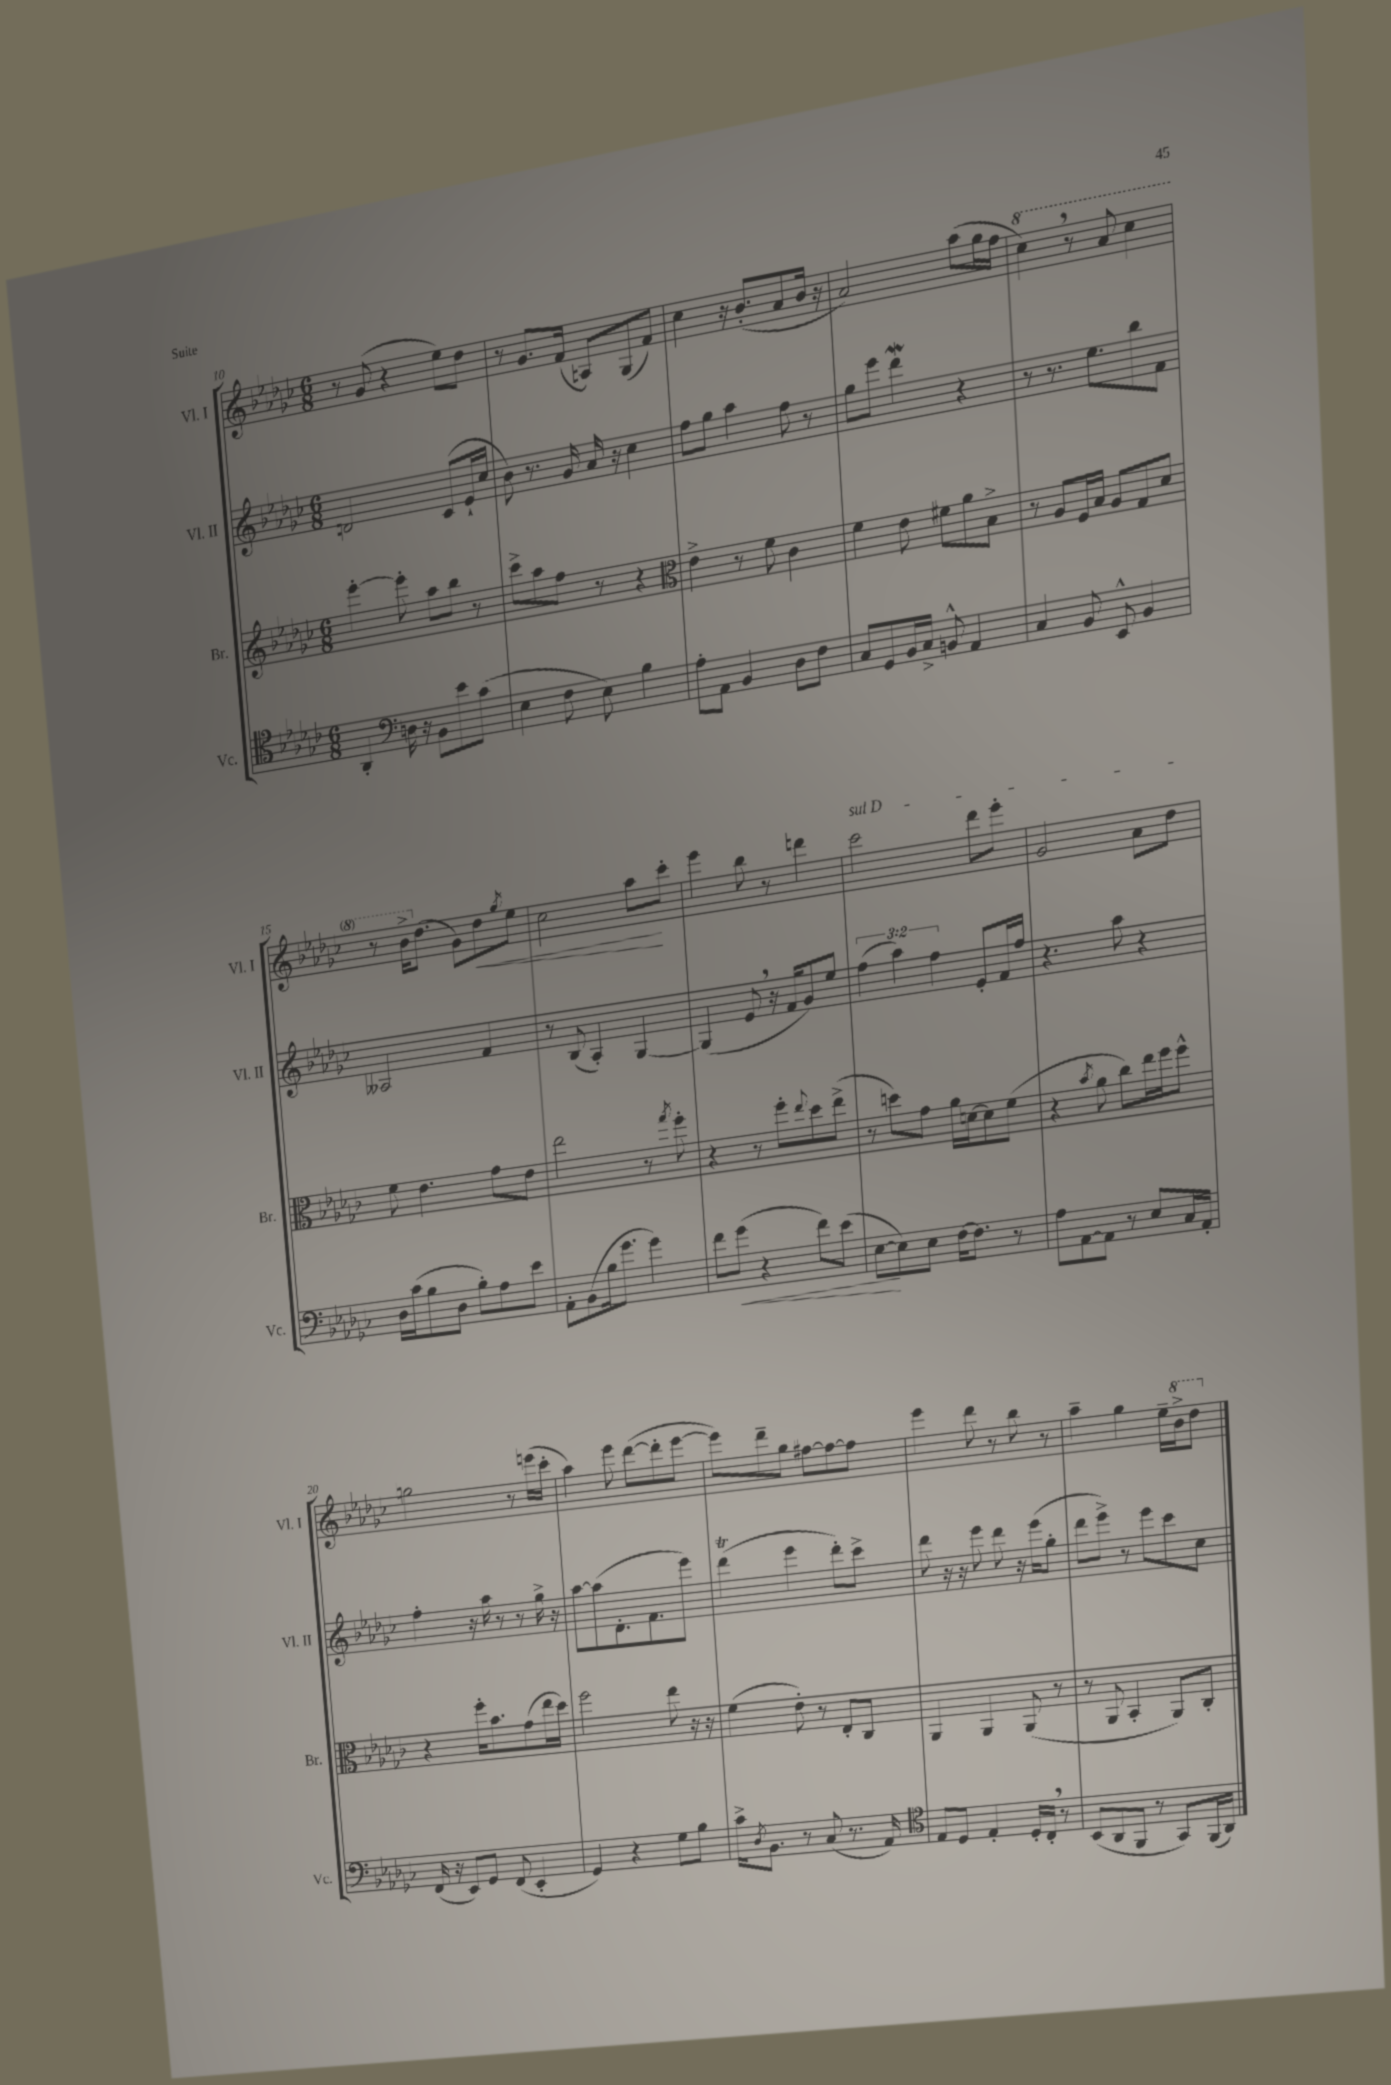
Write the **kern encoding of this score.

**kern	**kern	**kern	**kern
*staff4	*staff3	*staff2	*staff1
*clefC4	*clefG2	*clefG2	*clefG2
*k[b-e-a-d-g-c-]	*k[b-e-a-d-g-c-]	*k[b-e-a-d-g-c-]	*k[b-e-a-d-g-c-]
*M6/8	*M6/8	*M6/8	*M6/8
4AA-'/	[4eee-'\	2d/	8r
.	.	.	(8g-/
*clefF4	*	*	*
16D\	8eee-'\]	.	4r
16r	.	.	.
8BB-\L	8aa-\L	.	.
8e-\	8bb-\J	(8c-/L	8ee-\L)
(8c-\J	8r	16e-`/L	8dd-\J
.	.	16cc-/JJ	.
=	=	=	=
4E-\	8ccc-^\L	8b-\)	8r
.	8aa-\	8.r	8.g-/L
8F\	8ff\J	.	.
.	.	16g-/	(16f/Jk
8E-\)	8r	16a-/	8A/L)
.	.	16r	.
4B-\	4r	4cc-\	(8G-/
.	.	.	8f/J)
=	=	=	=
*	*clefC3	*	*
8A-'\L	4e-^\	8ff\L	4cc-\
8AA-\J	.	8gg-\J	.
4BB-/	8r	4aa-\	16r
.	.	.	(8.b-'/L
.	8f\	.	.
8D-\L	4c-\	8ff\	8a-/
8F\J	.	8r	16b-/Jk
.	.	.	16r
=	=	=	=
8C-/L	4f\	8gg-\L	2a-/)
8GG-/	.	8eee-\J	.
16BB-/L	8e-\	4ddd-\	.
16C-^/JJ	.	.	.
8BB^^/	8f#\L	.	.
4AA-/	8a-\	4r	(8aa-\L
.	8B-^\J	.	16gg-\L
.	.	.	16ff\JJ
=	=	=	=
4C-/	8r	8r	4ccc-\)
.	8A-/L	8.r	.
8BB-/	16F/L	.	8r
.	16B-/JJ	8.ee-\L	.
8EE-^^/	8A-/L	.	8aa-/
4BB-/	8G-/	8bb-\	4ccc-\
.	8d-/J	8f\J	.
=	=	=	=
16D-\LL	8f\	2A--/	8r
(16c-\J	.	.	.
8B-\	4.e-\	.	16bb-^\LK
.	.	.	(8.dd-\J
8D-\J	.	.	.
8B-'\L)	.	.	8g-\L)
8A-\	8g-\L	4f/	8dd-\
.	.	.	8qgg-/
8e-\J	8e-\J	.	8ee-\J
=	=	=	=
8AA-'\L	2ee-\	8r	2cc-\
(8BB-\	.	(8B-/	.
16B-\k	.	4A-'/)	.
8.g-\J	.	.	.
4g-\)	8r	[4G-/	8aa-\L
.	8qgg-/	.	.
.	8ff'\	.	8ccc-'\J
=	=	=	=
8f\L	4r	(4G-/]	4eee-\
(8g-\J	.	.	.
4r	8r	8e-/	8bb-\
.	8ff'\L	16r	8r
.	.	16f/LK	.
.	8qqee-/	.	.
8f\L)	8dd-\	8g-/)	4ddd\
(8e-\J	(8ee-^\J	8ee-/J	.
=	=	=	=
[8E-\L	8r	(6ff\	2ccc-\
8E-\])	8dd\L)	.	.
.	.	6aa-\)	.
8E-\J	8g-\J	.	.
.	.	6ff\	.
[16F\LK	16a-\LL	.	.
8.F\]J	[16d\J	.	.
.	8d\]	8e-'/L	8ddd-\L
8r	(8f\J	16f/L	8eee-'\J
.	.	16ff/JJ	.
=	=	=	=
8A-\L	4r	4.r	2g-/
[8AA-\	.	.	.
.	8qb-/	.	.
8AA-\]J	8a-\	.	.
8r	8cc-\L)	8aa-\	.
8E-/L	16ee-\L	4r	8a-\L
.	16ff\J	.	.
16C-/L	8ff^^\J	.	8dd-\J
16AA-'/JJ	.	.	.
=	=	=	=
(16FF/	4r	4ff'\	2gg\
16r	.	.	.
8EE-/L)	.	.	.
8GG-/J	16ff'\LK	16r	.
.	8.b-\	16aa-\	.
(8FF/	.	8r	.
4EE-'/	(8g-\	8r	8r
.	16ee-\L	16gg-^\	(16eee\LL
.	16dd-\JJ)	16r	16ccc-'\JJ
=	=	=	=
4GG-/)	2ff\	[8aa-\L	4aa-\)
.	.	(8aa-\]	.
4r	.	8.d-'\	8eee-\
.	.	.	([8ddd-\L
.	.	8.f\	.
8G-\L	8ee-\	.	8ddd-'\]
8B-\J	16r	8eee-\J)	[8eee-\J
.	16r	.	.
=	=	=	=
16c-^\LK	(4f\	(4ddd-\	8eee-\]L)
8qD-/	.	.	.
8.BB-\J	.	.	.
.	.	.	8ddd-~\
8r	8e-'\)	4eee-\	8gg-\J
(8C-/	8r	.	[8ff#\L
8.r	8E-'/L	8ddd-'\L)	8ff#\_
.	8C-/J	8ccc-^\J	8ff#\]J
16AA-/)	.	.	.
=	=	=	=
*clefC4	*	*	*
8E-/L	4AA-/	8ddd-\	4eee-\
8D-/J	.	16r	.
.	.	16r	.
4E-'/	4AA-/	8eee-\	8ddd-\
.	.	8ddd-\	8r
16D-'/LL	(8AA-/	16r	8bb-\
16C-'/JJ	.	(16eee-\LK	.
8r	8r	8gg-'\J	8r
=	=	=	=
(8BB-/L	8r	8ddd-\L	4aa-~\
8AA-/	8AA-/	8eee-^\J)	.
8FF/J	4BB-'/	8r	4gg-\
8r	.	8eee-\L	.
8GG-/L)	8AA-/L)	8ccc-\	16ee-~\LL
.	.	.	16bb-^\J
(16FF/L	8C-'/J	8cc-\J	8ddd-\J
16AA-/JJ)	.	.	.
==	==	==	==
*-	*-	*-	*-
